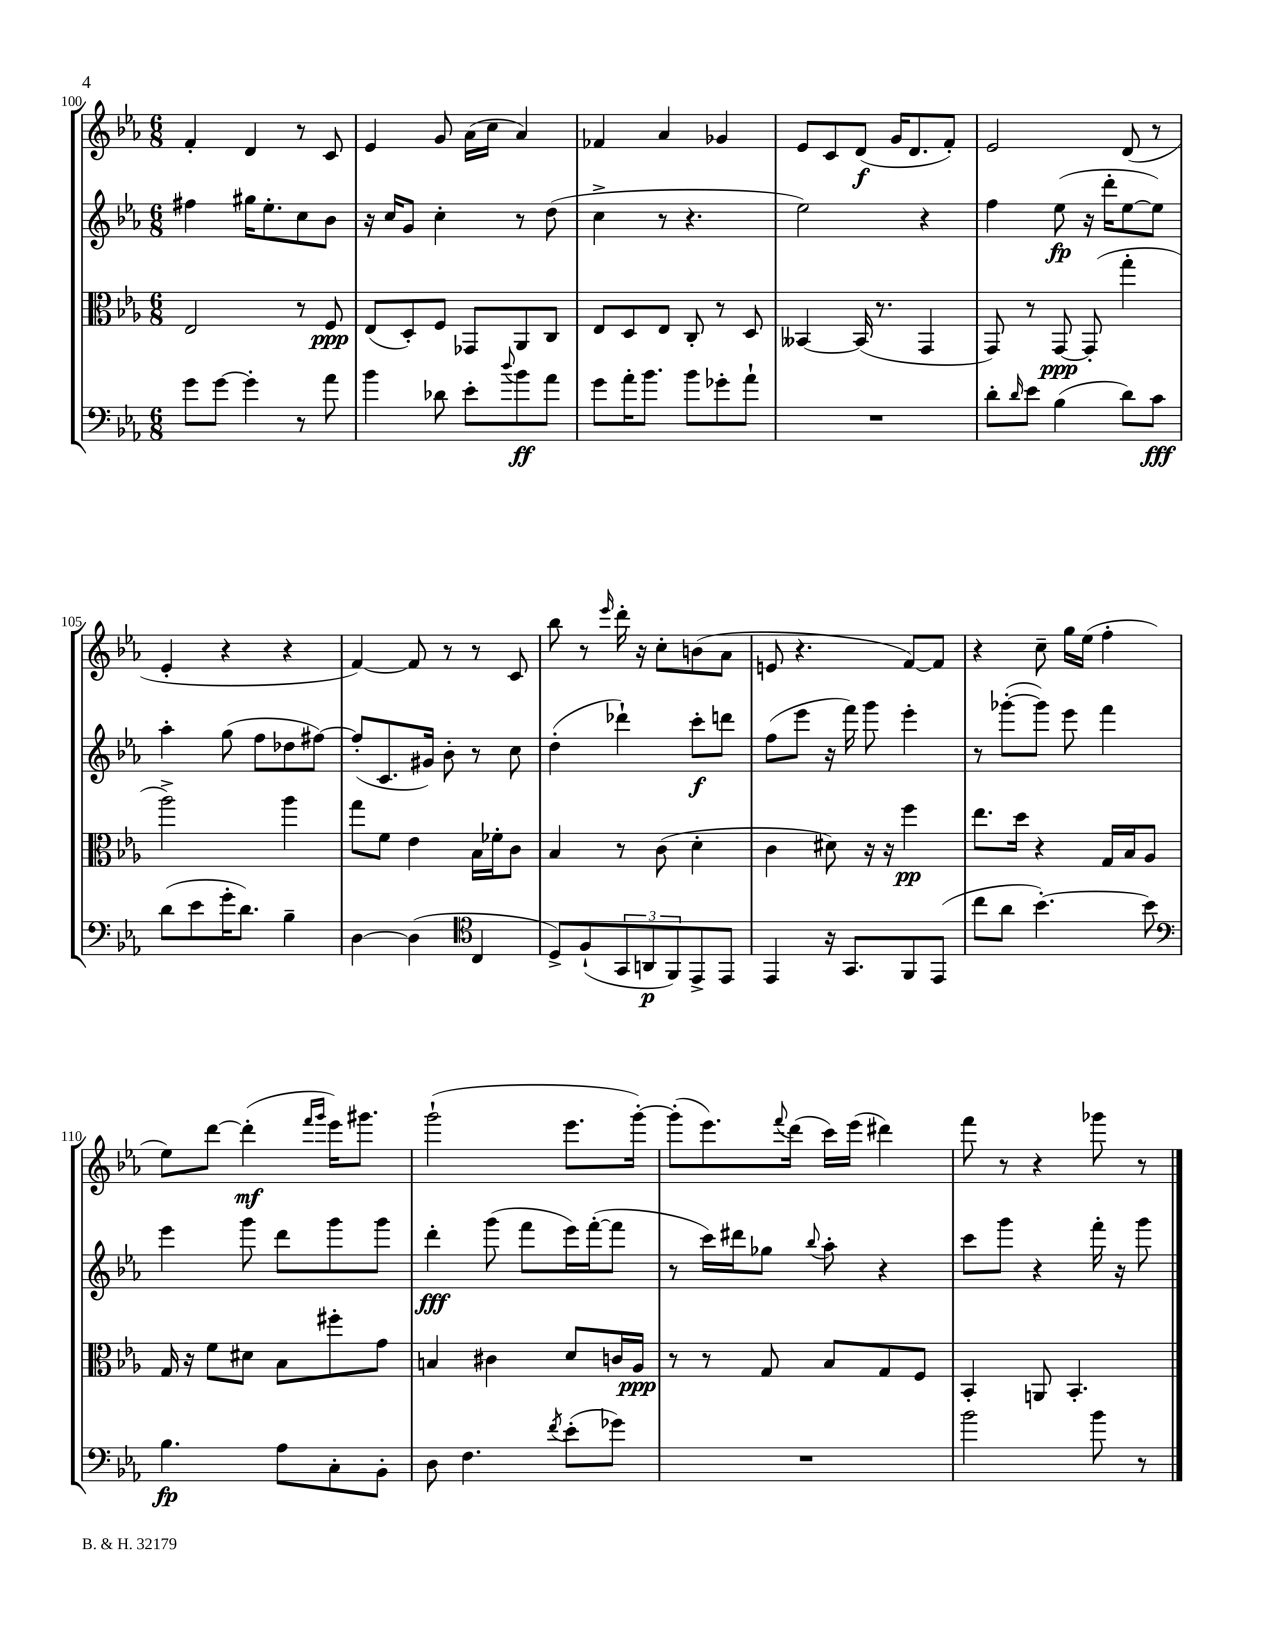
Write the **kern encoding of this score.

**kern	**kern	**kern	**kern
*staff4	*staff3	*staff2	*staff1
*clefF4	*clefC3	*clefG2	*clefG2
*k[b-e-a-]	*k[b-e-a-]	*k[b-e-a-]	*k[b-e-a-]
*M6/8	*M6/8	*M6/8	*M6/8
8g\L	2E-/	4ff#\	4f'/
[8g\J	.	.	.
4g'\]	.	16gg#\LK	4d/
.	.	8.ee-'\	.
8r	8r	8cc\	8r
8a-\	8F/	8b-\J	8c/
=	=	=	=
4b-\	(8E-/L	16r	4e-/
.	.	16cc/LK	.
.	8D'/)	8g/J	.
8d-\	8F/J	4cc'\	8g/
8e-'\L	8GG-/L	.	(16a-\LL
.	.	.	16cc\JJ
8qqdd/	.	.	.
8b-\	8AA-/	8r	4a-/)
8a-\J	8C/J	(8dd\	.
=	=	=	=
8g\L	8E-/L	4cc^\	4f-/
16a-'\K	8D/	.	.
8.b-\J	.	.	.
.	8E-/J	8r	4a-/
8b-\L	8C'/	4.r	.
8g-'\	8r	.	4g-/
8a-`\J	8D/	.	.
=	=	=	=
2.r	[4BB--/	2ee-\)	8e-/L
.	.	.	8c/
.	(16BB--/]	.	(8d/J
.	8.r	.	.
.	.	.	16g/LK
.	.	.	8.d/
.	4GG/	4r	.
.	.	.	8f'/J)
=	=	=	=
8d'\L	8GG/)	4ff\	2e-/
16qqd/	.	.	.
8e-\J	8r	.	.
(4B-\	[8GG/	(8ee-\	.
.	(8GG'/]	16r	.
.	.	16ddd'\LK	.
8d\L)	4gg'\	[8ee-\	(8d/
8c\J	.	8ee-\]J)	8r
=	=	=	=
(8d\L	2aa-^\)	4aa-'\	4e-'/
8e-\	.	.	.
16g'\K	.	(8gg\	4r
8.d\J)	.	.	.
.	.	8ff\L	.
4B-~\	4aa-\	8dd-\	4r
.	.	[8ff#\J)	.
=	=	=	=
[4D\	8gg\L	(8ff#'/]L	[4f/)
.	8f\J	8.c/	.
(4D\]	4e-\	.	8f/]
.	.	16g#/Jk)	.
.	.	8b-'\	8r
*clefC4	*	*	*
4C/	16B-\LL	8r	8r
.	16f-'\J	.	.
.	8c\J	8cc\	8c/
=	=	=	=
8D^/L)	4B-/	(4dd'\	8bb-\
(8F`/	.	.	8r
.	.	.	16qqeee-/
12GG/	8r	4ddd-`\)	16ddd'\
.	.	.	16r
12AA/	.	.	.
.	(8c\	.	8cc'\L
12FF/)	.	.	.
8EE-^/	4d'\	8ccc'\L	(8b\
8EE-/J	.	8ddd\J	8a-\J
=	=	=	=
4EE-/	4c\	(8ff\L	8e/
.	.	8eee-\J	4.r
16r	8d#\)	16r	.
8.GG/L	.	16fff\)	.
.	16r	8ggg\	.
.	16r	.	.
8FF/	4ff\	4eee-'\	[8f/L)
(8EE-/J	.	.	8f/]J
=	=	=	=
8cc\L	8.ee-\L	8r	4r
8a-\J	.	([8ggg-'\L	.
.	16dd\Jk	.	.
[4.b-'\)	4r	8ggg-\]J)	8cc~\
.	.	8eee-\	16gg\LL
.	.	.	(16ee-\JJ
.	16G/LL	4fff\	4ff'\
.	16B-/J	.	.
8b-\]	8A-/J	.	.
=	=	=	=
*clefF4	*	*	*
4.B-\	16G/	4eee-\	8ee-\L)
.	16r	.	.
.	8f\L	.	[8ddd\J
.	8d#\J	8ggg\	(4ddd'\]
8A-\L	8B-\L	8ddd\L	.
.	.	.	16qqfff/LL
.	.	.	16qqggg/JJ
8C'\	8ff#'\	8ggg\	16eee-\LK)
.	.	.	8.ggg#\J
8BB-'\J	8g\J	8ggg\J	.
=	=	=	=
8D\	4B/	4ddd'\	(2ggg`\
4.F\	.	.	.
.	4c#\	(8ggg\	.
.	.	8fff\L	.
8qf/	.	.	.
(8e-'\L	8d/L	16eee-\L)	8.eee-\L
.	.	([16fff'\J	.
8g-\J)	16c/L	8fff\]J	.
.	16A-/JJ	.	[16ggg'\Jk)
=	=	=	=
2.r	8r	8r	(8ggg'\]L
.	8r	16ccc\LL)	8.eee-\)
.	.	16ddd#\J	.
.	8G/	8gg-\J	.
.	.	.	8qqfff/
.	.	.	(16ddd\Jk
.	.	8qqbb-/	.
.	8B-/L	8aa-'\	16ccc\LL)
.	.	.	(16eee-\JJ
.	8G/	4r	4ddd#\)
.	8F/J	.	.
=	=	=	=
2b-\	4BB-'/	8ccc\L	8fff\
.	.	8ggg\J	8r
.	8AA/	4r	4r
.	4.BB-'/	.	.
8b-\	.	16fff'\	8ggg-\
.	.	16r	.
8r	.	8ggg\	8r
==	==	==	==
*-	*-	*-	*-
